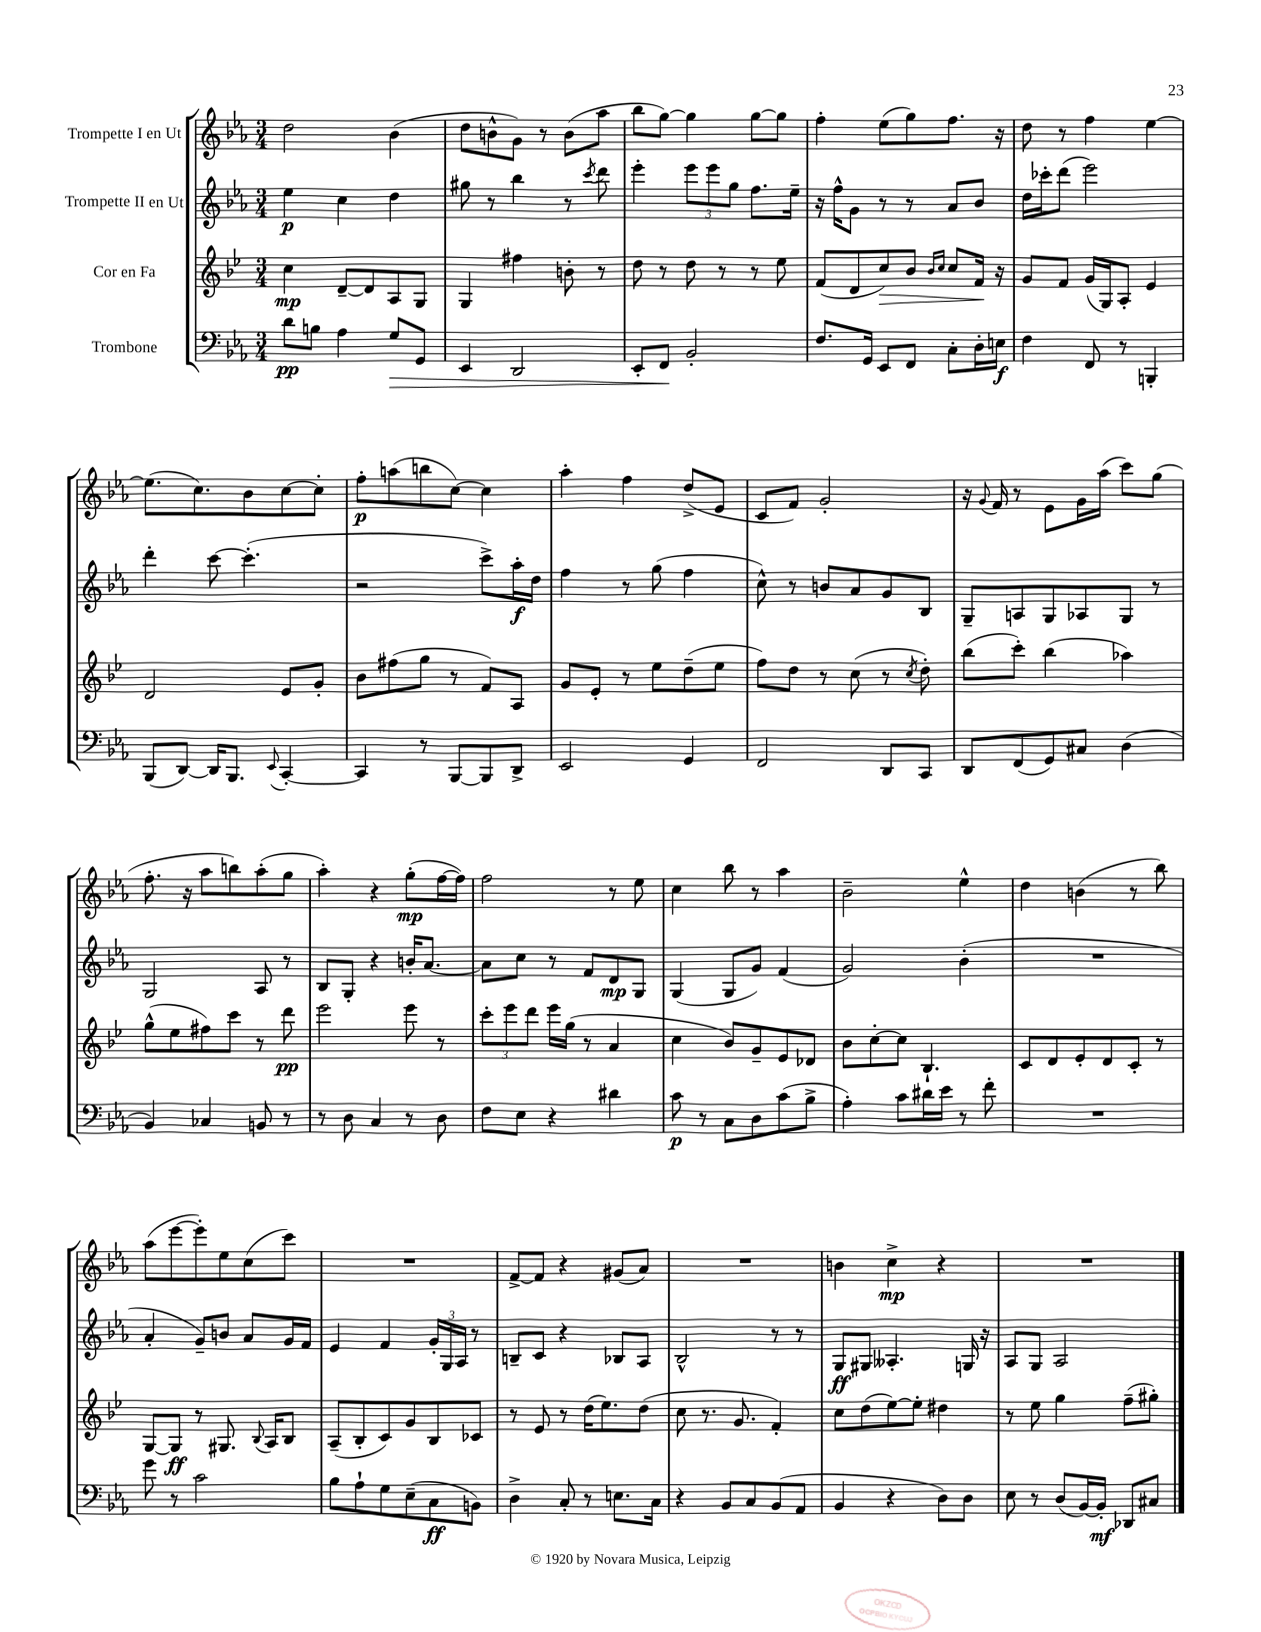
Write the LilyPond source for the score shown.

<<
\new StaffGroup <<
\new Staff = "s0" \with { instrumentName = "Trompette I en Ut" } {
    \clef treble \key ees \major \numericTimeSignature \time 3/4
    d''2 bes'4( |
    d''8 b'8-^ g'8) r8 b'8( aes''8 |
    bes''8 g''8~) g''4 g''8~ g''8 |
    f''4-. ees''8( g''8) f''8. r16 |
    d''8 r8 f''4 ees''4~ |
    ees''8.( c''8.) bes'8 c''8~ c''8-. |
    f''8-.\p a''8( b''8 c''8~) c''4 |
    aes''4-. f''4 d''8->( ees'8 |
    c'8 f'8) g'2-. |
    r16 \appoggiatura { g'8 } f'16 r8 ees'8 g'16 aes''16( c'''8) g''8( |
    f''8.-. r16 aes''8 b''8) aes''8-.( g''8 |
    aes''4-.) r4 g''8-.\mp( f''16~ f''16) |
    f''2 r8 ees''8 |
    c''4 bes''8 r8 aes''4 |
    bes'2-- ees''4-^ |
    d''4 b'4( r8 bes''8) |
    aes''8( ees'''8~ ees'''8-.) ees''8 c''8( c'''8) |
    R2. |
    f'8~-> f'8 r4 gis'8( aes'8) |
    R2. |
    b'4 c''4->\mp r4 |
    R2. \bar "|." |
}
\new Staff = "s1" \with { instrumentName = "Trompette II en Ut" } {
    \clef treble \key ees \major \numericTimeSignature \time 3/4
    ees''4\p c''4 d''4 |
    gis''8 r8 bes''4 r8 \acciaccatura { c'''8 } d'''8 |
    ees'''4-. \tuplet 3/2 { ees'''8 ees'''8 g''8 } f''8. ees''16-- |
    r16 f''16-^ g'8 r8 r8 aes'8 bes'8 |
    d''16 ces'''16-. d'''8( ees'''2) |
    d'''4-. c'''8~ c'''4.-.( |
    r2 c'''8->) aes''16-.\f d''16 |
    f''4 r8 g''8( f''4 |
    c''8-^) r8 b'8 aes'8 g'8 bes8 |
    g8-- a8 g8 aes8 g8 r8 |
    g2 aes8 r8 |
    bes8 g8-. r4 b'16-. aes'8.~ |
    aes'8 c''8 r8 f'8 d'8\mp g8 |
    g4( g8 g'8) f'4( |
    g'2) bes'4-.( |
    R2. |
    aes'4-. g'8--) b'8 aes'8 g'16 f'16 |
    ees'4 f'4 \tuplet 3/2 { g'16-. g16 aes16 } r8 |
    b8-- c'8 r4 bes8 aes8 |
    bes2-^ r8 r8 |
    g8\ff gis8 aeses4.-. g16 r16 |
    aes8 g8 aes2 \bar "|." |
}
\new Staff = "s2" \with { instrumentName = "Cor en Fa" } {
    \clef treble \key bes \major \numericTimeSignature \time 3/4
    c''4\mp d'8~-- d'8 a8 g8 |
    g4 fis''4 b'8-. r8 |
    d''8 r8 d''8 r8 r8 ees''8 |
    f'8( d'8 c''8\>) bes'8 \grace { bes'16 c''16 } c''8 f'16\! r16 |
    g'8 f'8 g'16( g16) a8-. ees'4 |
    d'2 ees'8 g'8-. |
    bes'8 fis''8( g''8 r8 f'8) a8 |
    g'8 ees'8-. r8 ees''8 d''8--( ees''8 |
    f''8) d''8 r8 c''8( r8 \acciaccatura { c''8 } d''8-.) |
    bes''8( c'''8-.) bes''4( aes''4) |
    g''8-^( ees''8 fis''8) c'''8 r8 d'''8\pp |
    ees'''2 ees'''8 r8 |
    \tuplet 3/2 { c'''8-. ees'''8 d'''8 } ees'''16 g''16( r8 a'4 |
    c''4 bes'8) g'8-- ees'8 des'8 |
    bes'8 c''8~-. c''8 bes4.-! |
    c'8 d'8 ees'8-. d'8 c'8-. r8 |
    g8~ g8\ff r8 gis8. \appoggiatura { bes8 } a16 bes8 |
    a8--( bes8-. c'8) g'8 bes8 ces'8 |
    r8 ees'8 r8 d''16( ees''8.) d''8( |
    c''8 r8. g'8. f'4-.) |
    c''8 d''8( ees''8~) ees''8-. dis''4 |
    r8 ees''8 g''4 f''8--( gis''8-.) \bar "|." |
}
\new Staff = "s3" \with { instrumentName = "Trombone" } {
    \clef bass \key ees \major \numericTimeSignature \time 3/4
    d'8\pp b8 aes4 g8\> g,8 |
    ees,4 d,2 |
    ees,8-. f,8\! bes,2-. |
    f8. g,16 ees,8 f,8 c8-. d16-. e16\f |
    f4 f,8 r8 b,,4-. |
    bes,,8( d,8~) d,16 bes,,8. \appoggiatura { ees,8 } c,4~-. |
    c,4 r8 bes,,8~ bes,,8 d,8-> |
    ees,2 g,4 |
    f,2 d,8 c,8 |
    d,8 f,8( g,8) cis8 d4( |
    bes,4) ces4 b,8 r8 |
    r8 d8 c4 r8 d8 |
    f8 ees8 r4 dis'4 |
    c'8\p r8 c8 d8 c'8( bes8-> |
    aes4-.) c'8 dis'16 ees'16 r8 f'8-. |
    R2. |
    g'8 r8 c'2 |
    bes8 aes8-! g8 ees8--( c8\ff b,8) |
    d4-> c8-. r8 e8. c16 |
    r4 bes,8 c8 bes,8( aes,8 |
    bes,4 r4 d8) d8 |
    ees8 r8 d8( bes,16~) bes,16-.\mf des,8 cis8 \bar "|." |
}
>>
>>
\layout { \context { \Score \remove "Bar_number_engraver" } }
